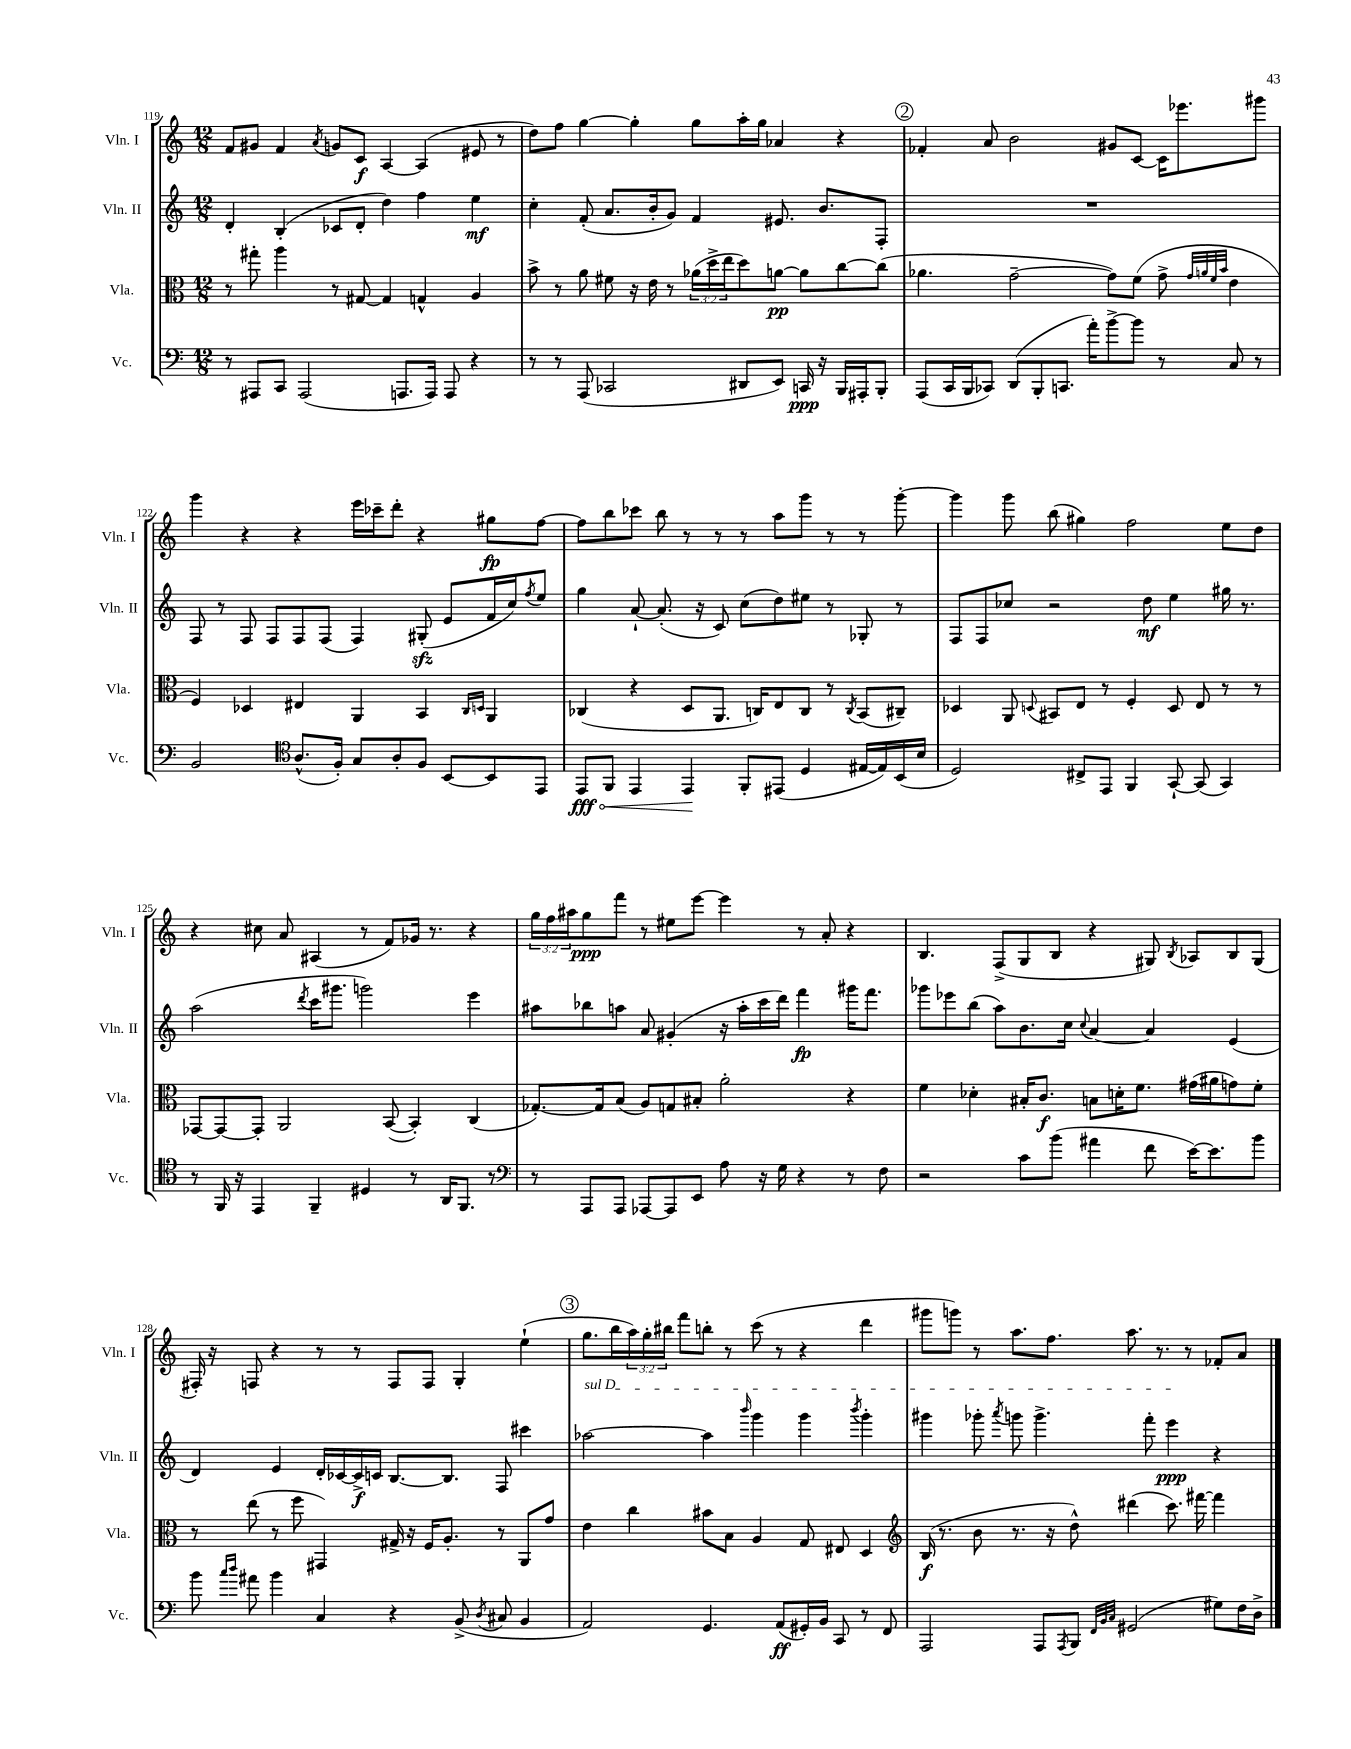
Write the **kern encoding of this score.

**kern	**kern	**kern	**kern
*staff4	*staff3	*staff2	*staff1
*clefF4	*clefC3	*clefG2	*clefG2
*k[]	*k[]	*k[]	*k[]
*M12/8	*M12/8	*M12/8	*M12/8
8r	8r	4d'	8f
8AAA#	8gg#'	.	8g#
8CC	4aa	(4B'	4f
(2AAA#	.	.	.
.	.	.	8qa
.	8r	8c-	8g
.	[8G#	8d'	8c
.	4G#]	4dd)	[4A
8.AAA	.	.	.
.	4G^^	4ff	(4A]
16AAA)	.	.	.
8AAA	.	.	.
4r	4A	4ee	8e#
.	.	.	8r
=	=	=	=
8r	8b^	4cc'	8dd)
8r	8r	.	8ff
(8AAA	8a	(8f'	[4gg
2CC-	8f#	8.a	.
.	16r	.	4gg']
.	16e	16b'	.
.	8r	8g)	.
.	(24a-	4f	8gg
.	24dd^	.	.
.	24ee	.	.
8DD#	8dd)	.	16aa'
.	.	.	16gg
8EE)	[8a	8.e#	4a-
16CC	8a]	.	.
16r	.	8.b	.
16BBB	[8cc	.	4r
16AAA#'	.	.	.
8BBB'	(8cc]	8F'	.
=	=	=	=
(8AAA	4.a-	1.r	4f-'
16CC	.	.	.
16BBB	.	.	.
8CC-)	.	.	8a
(8DD	[2g~	.	2b
8BBB'	.	.	.
8.CC	.	.	.
16a')	.	.	.
[8b^	8g])	.	8g#
8b]	(8f	.	[8c
8r	8g^	.	16c]
.	.	.	8.eee-
.	32qqg	.	.
.	32qqa	.	.
.	32qqf	.	.
.	32qqb	.	.
8C	4e	.	.
8r	.	.	8ggg#
=	=	=	=
2BB	4F)	8F	4ggg
.	.	8r	.
.	4D-	8F	4r
.	.	8F	.
*clefC4	*	*	*
(8.A^^	4E#	8F	4r
.	.	(8F	.
16F')	.	.	.
8G	4AA	4F)	16eee
.	.	.	16ccc-~
8A'	.	.	8ddd'
8F	4BB	(8G#'	4r
[8BB	.	8e	.
.	16qqC	.	.
.	16qqD	.	.
8BB]	4AA	16f	8gg#
.	.	16cc)	.
.	.	8qff	.
8EE	.	8ee	[8ff
=	=	=	=
8EE	(4C-	4gg	8ff]
8FF	.	.	8bb
4EE	4r	[8a`	8ccc-
.	.	(8.a']	8bb
4EE	8D	.	8r
.	.	16r	.
.	8.AA	8c)	8r
8FF'	.	(8cc	8r
.	16C)	.	.
(8EE#	8E	8dd)	8aa
4D	8C	8ee#	8ggg
.	8r	8r	8r
.	8qC	.	.
[16E#	(8BB	8G-'	8r
16E#])	.	.	.
(16BB	8C#~)	8r	[8ggg'
16B	.	.	.
=	=	=	=
2D)	4D-	8F	4ggg]
.	.	8F	.
.	8AA	8cc-	8ggg
.	8qqD	.	.
.	8BB#	2r	(8bb
8C#^	8E	.	4gg#)
8EE	8r	.	.
4FF	4F'	.	2ff
.	.	8dd	.
[8GG`	8D	4ee	.
(8GG]	8E	.	.
4GG)	8r	16gg#	8ee
.	.	8.r	.
.	8r	.	8dd
=	=	=	=
8r	[8GG-	(2aa	4r
16FF	8GG-_	.	.
16r	.	.	.
4EE	8GG-']	.	8cc#
.	2AA	.	8a
.	.	8qddd	.
4FF~	.	16ccc	(4A#
.	.	8.ggg#	.
4D#	.	2ggg)	8r
.	([8BB	.	8f)
8r	4BB'])	.	16g-
.	.	.	8.r
16AA	.	.	.
8.FF	.	.	.
.	(4C	4eee	4r
8r	.	.	.
=	=	=	=
*clefF4	*	*	*
8r	[8.G-')	8aa#	24gg
.	.	.	24ff
.	.	.	24aa#
8AAA	.	8bb-	8gg
.	16G-]	.	.
8AAA	(8B	8aa	8fff
[8AAA-	8A)	8a	8r
8AAA-]	8G	(4g#'	8ee#
8EE	8B#'	.	[8eee
8A	2a'	16r	4eee]
.	.	16aa'	.
16r	.	16ccc	.
16G	.	16ddd)	.
4r	.	4fff	8r
.	.	.	8a'
8r	4r	16ggg#	4r
.	.	8.fff	.
8F	.	.	.
=	=	=	=
2r	4f	8ggg-	4.B
.	.	8eee-	.
.	4d-'	(8bb	.
.	.	8aa)	(8F^
8c	16B#'	8.b	8G
.	8.c	.	.
(8b	.	.	8B
.	.	16cc	.
.	.	8qqcc	.
4a#	8B	[4a	4r
.	16d'	.	.
.	8.f	.	.
8f	.	4a]	8G#)
.	.	.	8qB
[16e)	(16g#	.	8A-
8.e]	16a#	.	.
.	8g)	(4e	8B
8b	8f'	.	(8G#
=	=	=	=
8b	8r	4d)	16F#')
.	.	.	16r
16qqcc	.	.	.
16qqdd	.	.	.
8a#	(8ee	.	8F
4b	8r	4e	4r
.	8ff	.	.
4C	4GG#)	16d'	8r
.	.	[16c-	.
.	.	16c-^]	8r
.	.	16c	.
4r	16G#^	[8.B	8F
.	16r	.	.
.	16F	.	8F
.	8.A'	8.B]	.
(8BB^	.	.	4G'
8qD	.	.	.
8C#	8r	8F	.
4BB	8AA	4ccc#	(4ee`
.	8g	.	.
=	=	=	=
2AA)	4e	[2aa-	8.gg
.	.	.	16bb
.	4cc	.	24aa)
.	.	.	24gg'
.	.	.	24bb#
.	.	.	8fff
4.GG	8b#	4aa-]	8bb'
.	8B	.	8r
.	.	16qqbbb	.
.	4A	4ggg	(8ccc
(8AA	.	.	8r
16GG#')	8G	4ggg	4r
16BB	.	.	.
8CC	8E#	.	.
.	.	8qbbb	.
8r	4D	4ggg'	4ddd
8FF	.	.	.
=	=	=	=
*	*clefG2	*	*
2AAA	(16B	4ggg#	8ggg#
.	8.r	.	.
.	.	.	8ggg)
.	8b	8ggg-'	8r
.	.	8qaaa	.
.	8.r	8ggg	8.aa
8AAA	.	4.ggg^	.
.	16r	.	8.ff
8qAAA	.	.	.
8BBB	8dd^^)	.	.
32qqFF	.	.	.
32qqBB	.	.	.
32qqC	.	.	.
(2GG#	(4ddd#	.	8.aa
.	.	8fff'	.
.	.	.	8.r
.	8.ccc)	4eee	.
.	.	.	8r
.	[16fff#	.	.
8G#)	4fff#]	4r	8f-'
16F	.	.	8a
16D^	.	.	.
==	==	==	==
*-	*-	*-	*-
